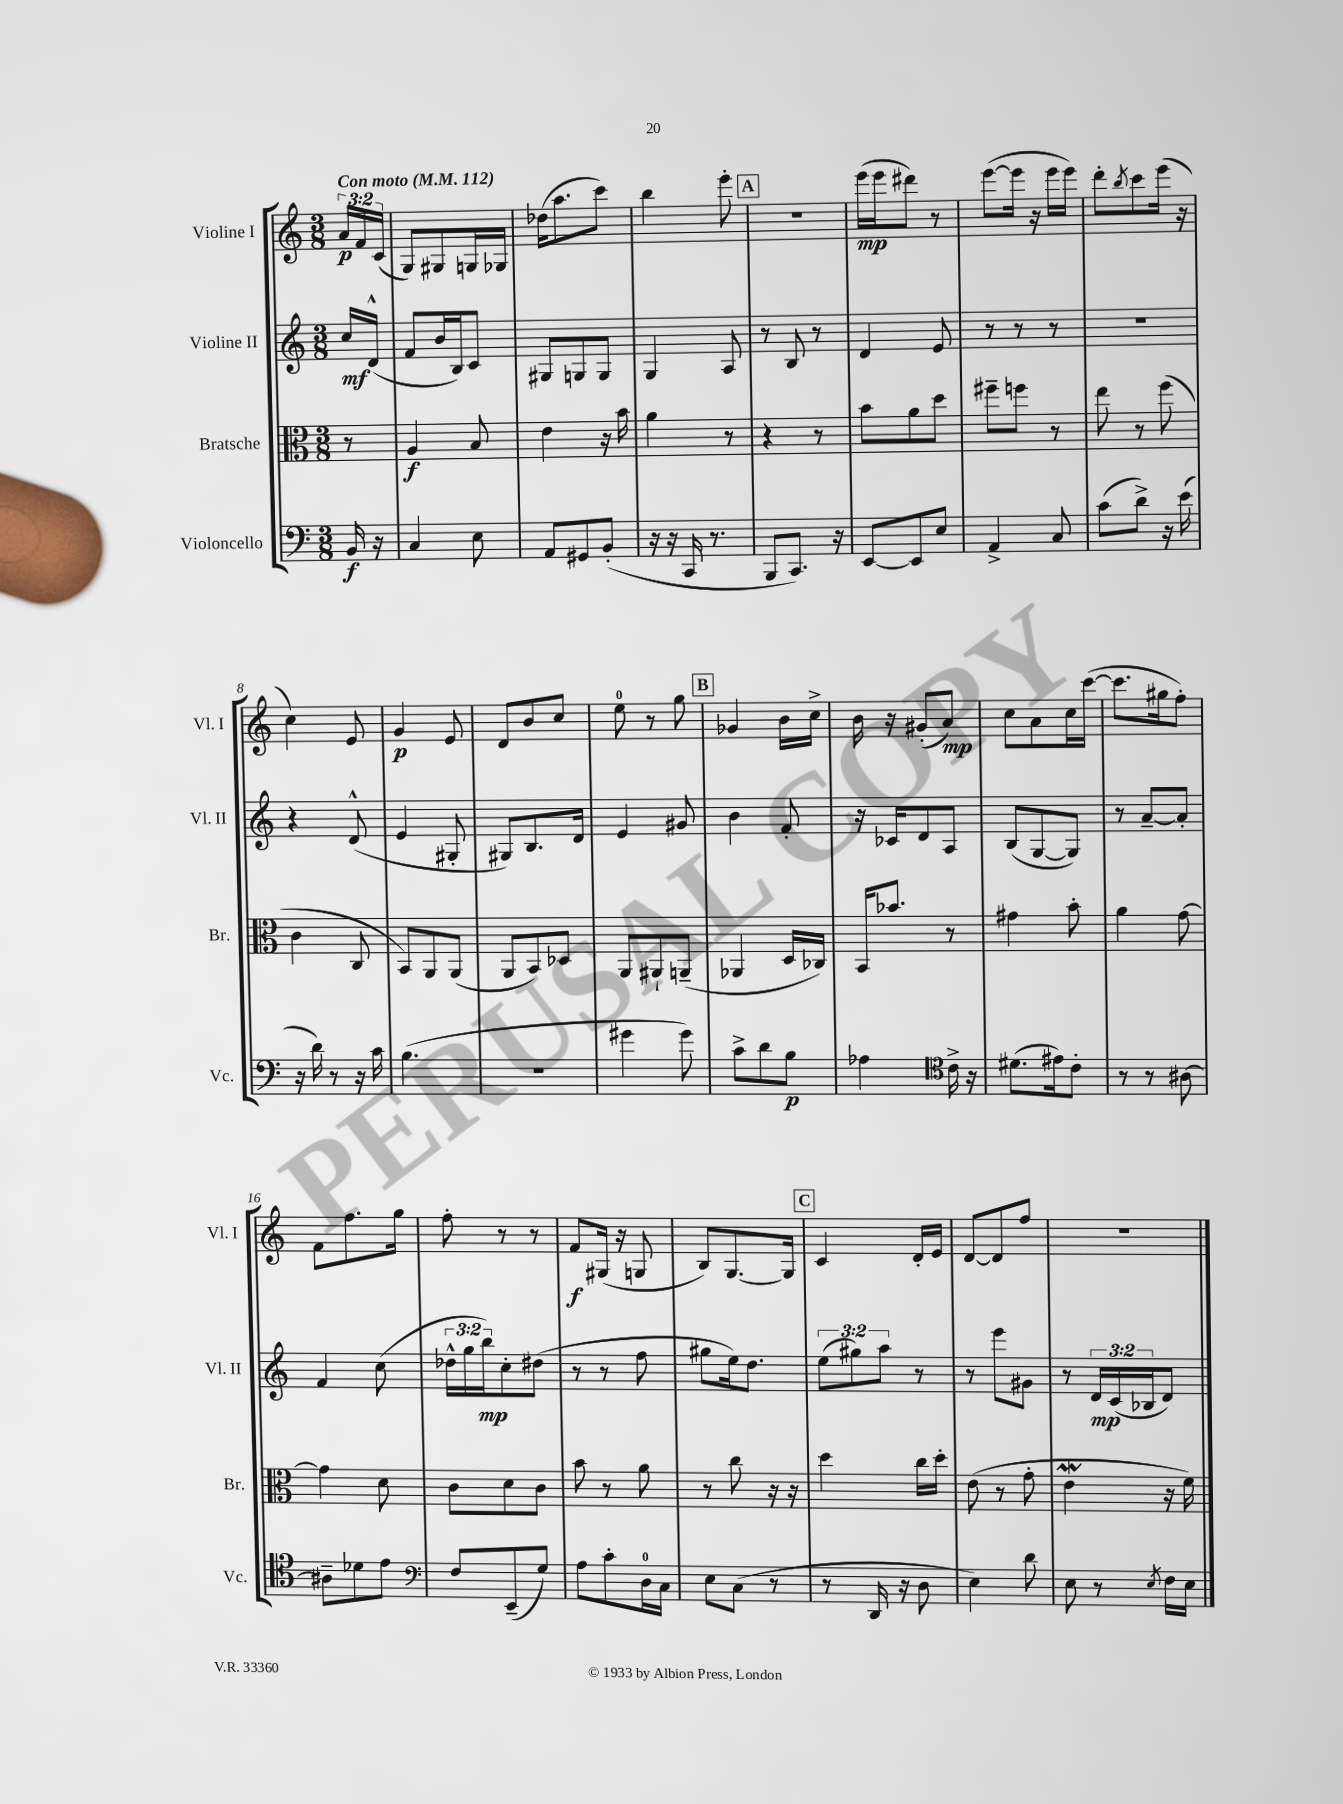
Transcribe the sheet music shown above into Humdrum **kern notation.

**kern	**dynam	**kern	**dynam	**kern	**dynam	**kern	**dynam
*part4	*part4	*part3	*part3	*part2	*part2	*part1	*part1
*staff4	*staff4	*staff3	*staff3	*staff2	*staff2	*staff1	*staff1
*I"Violoncello	*	*I"Bratsche	*	*I"Violine II	*	*I"Violine I	*
*I'Vc.	*	*I'Br.	*	*I'Vl. II	*	*I'Vl. I	*
*clefF4	*	*clefC3	*	*clefG2	*	*clefG2	*
*k[]	*	*k[]	*	*k[]	*	*k[]	*
*M3/8	*	*M3/8	*	*M3/8	*	*M3/8	*
*MM112	*	*MM112	*	*MM112	*	*MM112	*
=	=	=	=	=	=	=	=
!	!	!	!	!	!	!LO:TX:a:B:t=Con moto	!
16BB/	f	8r	.	16cc/LL	mf	24a/LL	p
.	.	.	.	.	.	24f/	.
16r	.	.	.	(16d^^/JJ	.	.	.
.	.	.	.	.	.	(24c/JJ	.
=1	=1	=1	=1	=1	=1	=1	=1
4C/	.	4A/	f	8f/L	.	8G/L)	.
.	.	.	.	16b/L	.	8G#X/	.
.	.	.	.	16B/J)	.	.	.
8E\	.	8B/	.	8c/J	.	16Gn/L	.
.	.	.	.	.	.	16G-X/JJ	.
=2	=2	=2	=2	=2	=2	=2	=2
8AA/L	.	4e\	.	8G#X/L	.	(16dd-X\KL	.
.	.	.	.	.	.	8.aa\	.
8GG#X/	.	.	.	8Gn/	.	.	.
(8BB'/J	.	16r	.	8G/J	.	8ccc\J)	.
.	.	16b\	.	.	.	.	.
=3	=3	=3	=3	=3	=3	=3	=3
16r	.	4a\	.	4G/	.	4bb\	.
16r	.	.	.	.	.	.	.
16CC/	.	.	.	.	.	.	.
8.r	.	.	.	.	.	.	.
.	.	8r	.	8A/	.	8eee'\	.
!!LO:REH:place=s1:t=A
=4	=4	=4	=4	=4	=4	=4	=4
8BBB/L	.	4r	.	8r	.	4.r	.
8.CC/J)	.	.	.	8B/	.	.	.
.	.	8r	.	8r	.	.	.
16r	.	.	.	.	.	.	.
=5	=5	=5	=5	=5	=5	=5	=5
[8EE/L	.	8b\L	.	4d/	.	(16eee\LL	mp
.	.	.	.	.	.	16eee\J	.
8EE/]	.	8a\	.	.	.	8ddd#X\J)	.
8E/J	.	8dd\J	.	8e/	.	8r	.
=6	=6	=6	=6	=6	=6	=6	=6
4AA^/	.	8ff#X~\L	.	8r	.	([8eee\L	.
.	.	8ffn\J	.	8r	.	16eee\Jk]	.
.	.	.	.	.	.	16r	.
8C/	.	8r	.	8r	.	16eee\LL	.
.	.	.	.	.	.	16eee\JJ)	.
=7	=7	=7	=7	=7	=7	=7	=7
(8c\L	.	8ee\	.	4.r	.	8ddd'\L	.
.	.	.	.	.	.	8qbb/	.
8d^\J)	.	8r	.	.	.	8ccc\	.
16r	.	(8ff\	.	.	.	(16eee\Jk	.
(16e\	.	.	.	.	.	16r	.
!!LO:LB:g=z
=8	=8	=8	=8	=8	=8	=8	=8
16r	.	4c\	.	4r	.	4cc\)	.
16d\)	.	.	.	.	.	.	.
8r	.	.	.	.	.	.	.
16r	.	8C/	.	(8d^^/	.	8e/	.
16c\	.	.	.	.	.	.	.
=9	=9	=9	=9	=9	=9	=9	=9
(4.B\	.	8BB/L)	.	4e/	.	4g/	p
.	.	8AA/	.	.	.	.	.
.	.	(8AA/J	.	8G#X'/	.	8e/	.
=10	=10	=10	=10	=10	=10	=10	=10
4.r	.	8AA/L	.	8G#X/L)	.	8d/L	.
.	.	8BB/)	.	8.B/	.	8b/	.
.	.	8D-X/J	.	.	.	8cc/J	.
.	.	.	.	16d/Jk	.	.	.
=11	=11	=11	=11	=11	=11	=11	=11
4g#X\	.	8AA/L	.	4e/	.	8ee\	.
.	.	8AA#X`/	.	.	.	8r	.
8g#\)	.	(8AAn~/J	.	8g#X/	.	8gg\	.
!!LO:REH:place=s1:t=B
=12	=12	=12	=12	=12	=12	=12	=12
8c^\L	.	4AA-X/	.	4b\	.	4g-X/	.
8d\	.	.	.	.	.	.	.
8B\J	p	16D/LL	.	8f'/	.	16b\LL	.
.	.	16C-X/JJ)	.	.	.	16cc^\JJ	.
=13	=13	=13	=13	=13	=13	=13	=13
4A-X\	.	16BB/KL	.	16r	.	16b\	.
.	.	8.b-X/J	.	16c-X/KL	.	16r	.
.	.	.	.	8d/	.	(8g#X'/L	.
*clefC4	*	*	*	*	*	*	*
16c^\	.	8r	.	8A/J	.	8a/J)	mp
16r	.	.	.	.	.	.	.
=14	=14	=14	=14	=14	=14	=14	=14
(8.d#X\L	.	4g#X\	.	(8B/L	.	8cc\L	.
.	.	.	.	[8G/	.	8a\	.
16e#X\k)	.	.	.	.	.	.	.
8c'\J	.	8b'\	.	8G/J])	.	16cc\L	.
.	.	.	.	.	.	([16ccc\JJ	.
=15	=15	=15	=15	=15	=15	=15	=15
8r	.	4a\	.	8r	.	8.ccc\L]	.
8r	.	.	.	[8a~/L	.	.	.
.	.	.	.	.	.	16gg#X\k	.
[8A#X\	.	[8g\	.	8a'/J]	.	8ff'\J)	.
!!LO:LB:g=z
=16	=16	=16	=16	=16	=16	=16	=16
8A#X~\L]	.	4g\]	.	4f/	.	8f\L	.
8d-X\	.	.	.	.	.	8.ff\	.
8e\J	.	8d\	.	(8cc\	.	.	.
.	.	.	.	.	.	16gg\Jk	.
=17	=17	=17	=17	=17	=17	=17	=17
*clefF4	*	*	*	*	*	*	*
8F/L	.	8c\L	.	24dd-X^^\LL	.	8ff'\	.
.	.	.	.	24gg\	.	.	.
.	.	.	.	24bb\J)	mp	.	.
(8EE~/	.	8d\	.	8cc'\	.	8r	.
8G/J)	.	8c\J	.	(8dd#X\J	.	8r	.
=18	=18	=18	=18	=18	=18	=18	=18
8A\L	.	8b\	.	8r	.	8f/L	f
8c'\	.	8r	.	8r	.	(16G#X/Jk	.
.	.	.	.	.	.	16r	.
16D\L	.	8a\	.	8ff\	.	8Gn/	.
16C\JJ	.	.	.	.	.	.	.
=19	=19	=19	=19	=19	=19	=19	=19
8E\L	.	8r	.	8gg#X\L	.	8B/L)	.
(8C\J	.	8cc\	.	16ee\k)	.	[8.G/	.
.	.	.	.	8.dd\J	.	.	.
8r	.	16r	.	.	.	.	.
.	.	16r	.	.	.	16G/Jk]	.
!!LO:REH:place=s1:t=C
=20	=20	=20	=20	=20	=20	=20	=20
8r	.	4dd\	.	(12ee\L	.	4c/	.
.	.	.	.	12gg#X\)	.	.	.
16DD/	.	.	.	.	.	.	.
.	.	.	.	12aa\J	.	.	.
16r	.	.	.	.	.	.	.
8D\	.	16cc\LL	.	8r	.	16d'/LL	.
.	.	16dd'\JJ	.	.	.	16e/JJ	.
=21	=21	=21	=21	=21	=21	=21	=21
4E\)	.	(8e\	.	8r	.	[8d/L	.
.	.	8r	.	8eee\L	.	8d/]	.
8d\	.	8g'\	.	8g#X\J	.	8ff/J	.
=22	=22	=22	=22	=22	=22	=22	=22
8E\	.	4eW\	.	8r	.	4.r	.
8r	.	.	.	24d/LL	mp	.	.
.	.	.	.	(24c/	.	.	.
.	.	.	.	24B-X/J	.	.	.
8qE/	.	.	.	.	.	.	.
16F\LL	.	16r	.	8d/J)	.	.	.
16E\JJ	.	16f\)	.	.	.	.	.
==	==	==	==	==	==	==	==
*-	*-	*-	*-	*-	*-	*-	*-
